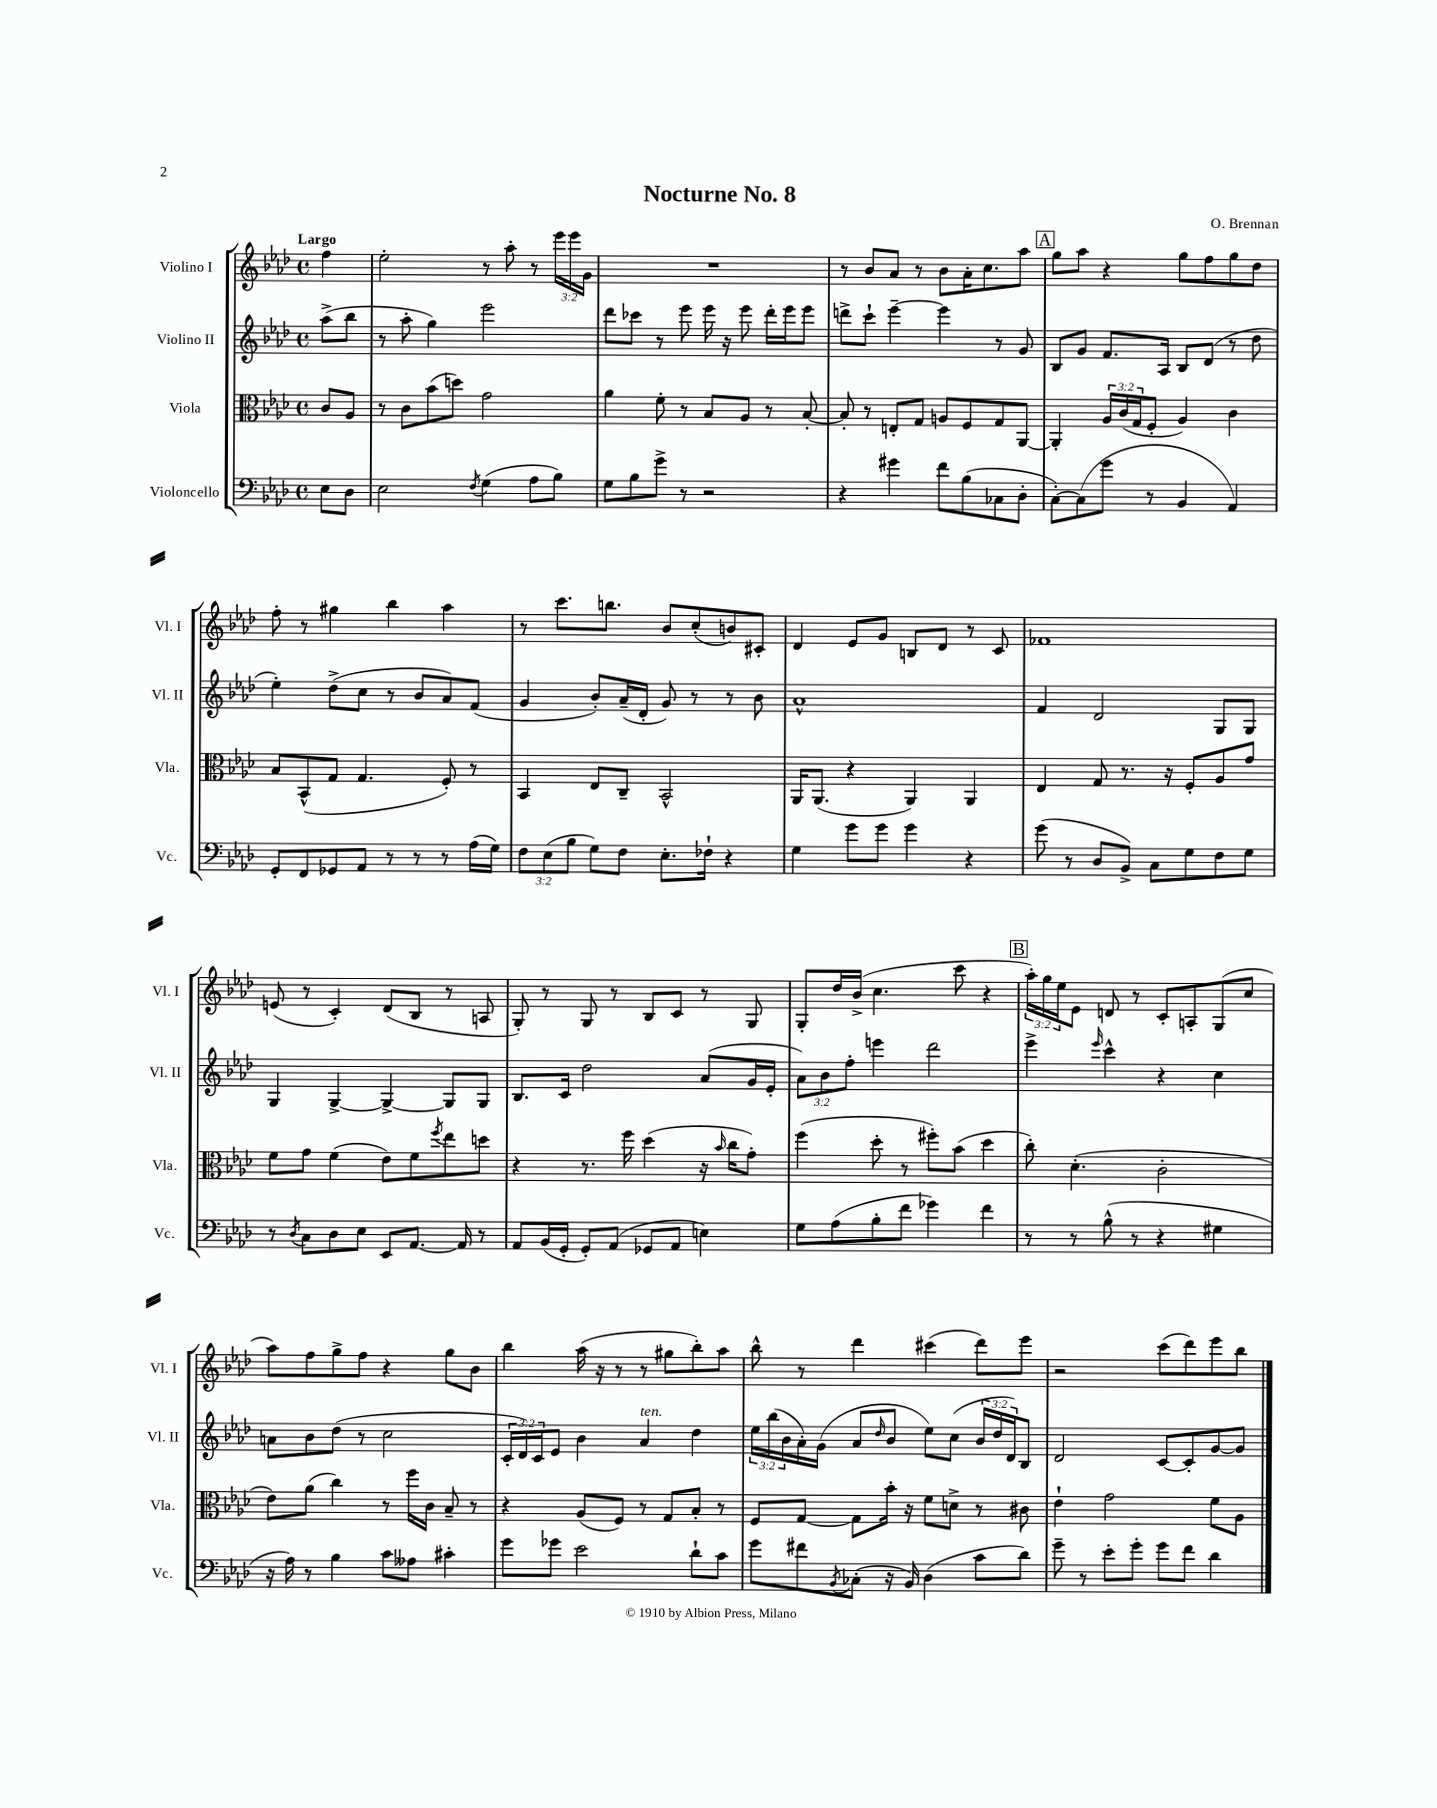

**kern	**kern	**kern	**kern
*staff4	*staff3	*staff2	*staff1
*clefF4	*clefC3	*clefG2	*clefG2
*k[b-e-a-d-]	*k[b-e-a-d-]	*k[b-e-a-d-]	*k[b-e-a-d-]
*M4/4	*M4/4	*M4/4	*M4/4
*met(c)	*met(c)	*met(c)	*met(c)
8E-	8c	(8aa-^	4ff
8D-	8A-	8bb-	.
=	=	=	=
2E-	8r	8r	2ee-'
.	8c	8aa-'	.
.	(8b-	4gg)	.
.	8dd)	.	.
8qF	.	.	.
(4G	2g	2eee-	8r
.	.	.	8aa-'
8A-	.	.	8r
8B-)	.	.	24eee-
.	.	.	24eee-
.	.	.	24g
=	=	=	=
8G	4a-	8ddd-	1r
8B-	.	8ccc-	.
8g^	8f'	8r	.
8r	8r	8eee-	.
2r	8B-	16eee-	.
.	.	16r	.
.	8A-	8eee-	.
.	8r	16ddd-'	.
.	.	16eee-	.
.	[8B-'	8eee-	.
=	=	=	=
4r	8B-']	8ddd^	8r
.	8r	8ccc`	8b-
4g#	8E'	[4eee-~	8a-
.	8G	.	8r
8f	8A	4eee-]	8b-
(8B-	8F	.	16a-'
.	.	.	8.cc
8C-	8G	8r	.
8D-'	[8AA-	8g	8aa-
=	=	=	=
[8C')	4AA-']	8B-	8gg
(8C]	.	8g	8aa-
8g	24A-	8.f	4r
.	(24c	.	.
.	24G	.	.
8r	8F'	.	.
.	.	16A-	.
4BB-	4A-)	8B-	8gg
.	.	(8d-	8ff
4AA-)	4c	8r	8gg
.	.	8dd-	8dd-
=	=	=	=
8GG'	8B-	4ee-')	8ff'
8FF	(8BB-^^	.	8r
8GG-	8G	(8dd-^	4gg#
8AA-	4.G	8cc	.
8r	.	8r	4bb-
8r	.	8b-	.
8r	8F')	8a-)	4aa-
(16A-	8r	(8f	.
16G)	.	.	.
=	=	=	=
12F	4BB-	4g	8r
(12E-	.	.	.
.	.	.	8.ccc
12B-	.	.	.
8G)	8E-	8b-')	.
.	.	.	8.bb
8F	8C~	(16a-~	.
.	.	16d-'	.
8.E-'	2BB-^^	8g)	8b-
.	.	8r	(8cc'
16F-`	.	.	.
4r	.	8r	8b)
.	.	8b-	8c#'
=	=	=	=
4G	16AA-	1a-^^	4d-
.	(8.AA-	.	.
8g	4r	.	8e-
8g	.	.	8g
4g	4AA-)	.	8B
.	.	.	8d-
4r	4AA-	.	8r
.	.	.	8c
=	=	=	=
(8g	4E-	4f	1f-
8r	.	.	.
8D-	8G	2d-	.
8BB-^)	8.r	.	.
8C	.	.	.
.	16r	.	.
8G	8F'	.	.
8F	8A-	8G	.
8G	8g	8G	.
=	=	=	=
8r	8f	4G	(8e
8qD-	.	.	.
8C	8g	.	8r
8D-	(4f	[4G^	4c')
8E-	.	.	.
8EE-	8e-)	4G^_	(8d-
[8.AA-	8f	.	8B-
.	8qff	.	.
.	8ee-	8G]	8r
16AA-]	.	.	.
8r	8dd	8G	8A
=	=	=	=
8AA-	4r	8.B-	8G')
(16BB-	.	.	8r
16GG'	.	16c	.
8GG')	8.r	2dd-	8G
(8AA-	.	.	8r
.	16ff	.	.
8GG-	(4dd-	.	8B-
8AA-	.	.	8c
4E)	16r	(8a-	8r
.	16qqb-	.	.
.	16cc	.	.
.	8g')	16g	8G
.	.	16e-'	.
=	=	=	=
8G	(4ff	12a-)	8G'
.	.	12b-	.
(8A-	.	.	16dd-
.	.	12ff'	.
.	.	.	(16b-^
8B-'	8dd-'	4eee	4.cc
8f	8r	.	.
4g-)	8ff#')	2ddd-	.
.	(8b-	.	8ccc
4f	4dd-	.	4r
=	=	=	=
8r	8cc')	4eee-^	24aa-')
.	.	.	24gg
.	.	.	24ee-
8r	(4.d-'	.	8e-
.	.	16qqeee-	.
(8B-^^	.	4ccc^^	8d
8r	.	.	8r
4r	2c'	4r	8c'
.	.	.	8A'
4G#	.	4cc	(8G
.	.	.	8cc
=	=	=	=
16r	8e-)	8a	8aa-)
16A-)	.	.	.
8r	(8a-	8b-	8ff
4B-	4cc)	(8dd-	8gg^
.	.	8r	8ff
8c	8r	2cc	4r
8A--	16ff	.	.
.	16c	.	.
4c#'	8B-~	.	8gg
.	8r	.	8b-
=	=	=	=
8g	4r	24c'	4bb-
.	.	24d-)	.
.	.	24c	.
8g-	.	8e-	.
2e-	(8A-	4b-	(16aa-
.	.	.	16r
.	8F)	.	8r
.	8r	4a-	8r
.	8G	.	8gg#
8d-`	8B-'	4dd-	8bb-')
8c	8r	.	8aa-
=	=	=	=
8g	8F	24ee-	8bb-^^
.	.	(24bb-	.
.	.	24b-	.
8f#	[8G	16a-')	8r
.	.	(16g	.
8qBB-	.	.	.
(8C-'	8G]	8a-	4ddd-
.	.	16qqdd-	.
16r	16b-'	8b-	.
16BB-)	16r	.	.
(4D-	8f	8ee-)	(4ccc#
.	8d^	(8cc	.
8c	8r	24b-	8ddd-)
.	.	24dd-	.
.	.	24d-)	.
8d-)	8c#	8B-	8eee-
=	=	=	=
8g~	4e-`	2d-	2r
8r	.	.	.
8e-'	2g	.	.
8g'	.	.	.
8g	.	[8c	(8ccc
8f	.	8c']	8ddd-)
4d-	8f	[8g	8eee-
.	8A-	8g]	8bb-
==	==	==	==
*-	*-	*-	*-
